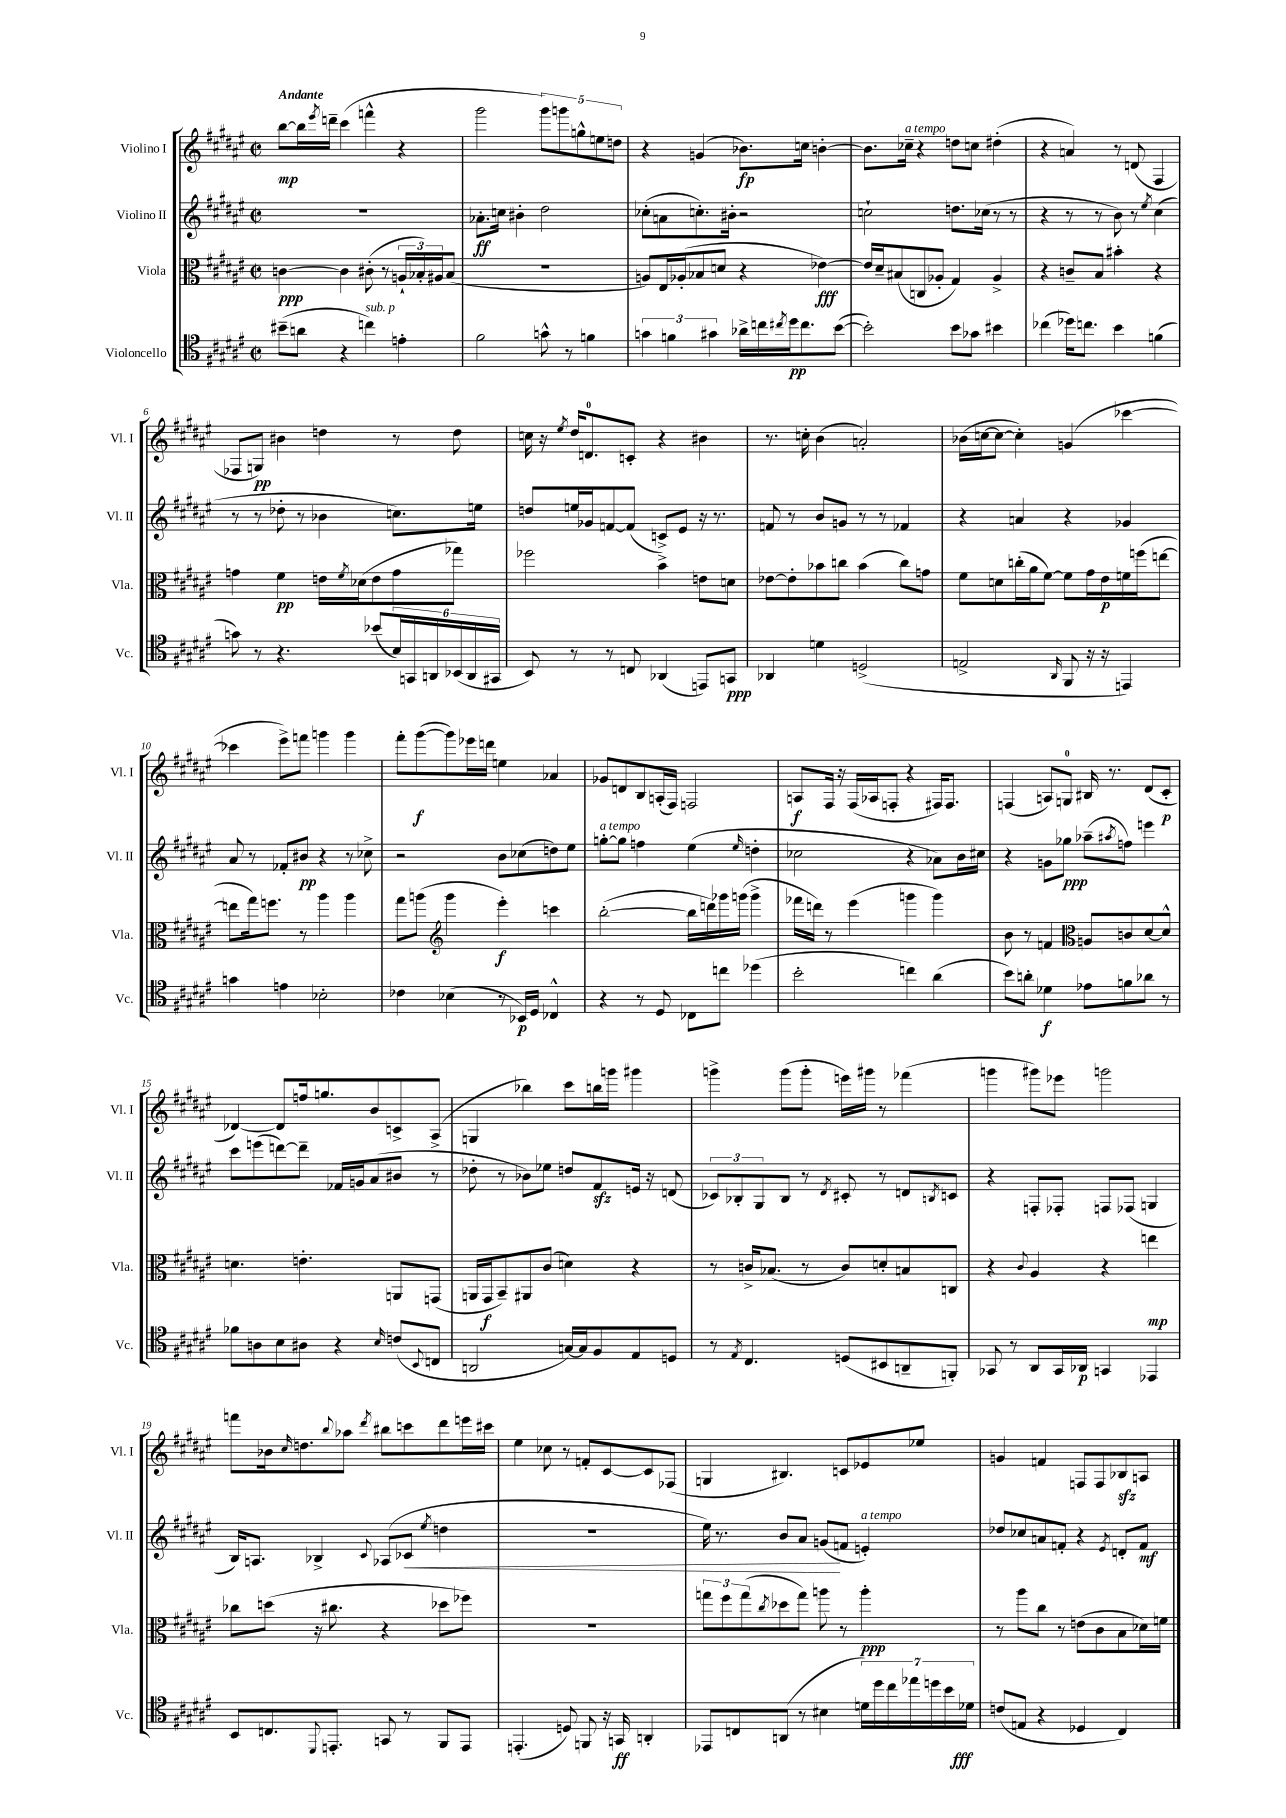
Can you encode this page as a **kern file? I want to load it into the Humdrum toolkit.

**kern	**kern	**kern	**kern
*staff4	*staff3	*staff2	*staff1
*clefC4	*clefC3	*clefG2	*clefG2
*k[f#c#g#d#a#e#]	*k[f#c#g#d#a#e#]	*k[f#c#g#d#a#e#]	*k[f#c#g#d#a#e#]
*M2/2	*M2/2	*M2/2	*M2/2
*met(c|)	*met(c|)	*met(c|)	*met(c|)
(8b#~	[4c	1r	[8bb
8a	.	.	16bb]
.	.	.	8qeee#
.	.	.	16ddd~
4r	4c]	.	(4ccc#
4cc)	(8c#'	.	4fff^^
.	8r	.	.
4e'	24A`	.	4r
.	24B-')	.	.
.	24A#	.	.
.	(8B-	.	.
=	=	=	=
2f#	1r	8.a-'	2ggg#
.	.	16cc	.
.	.	4b#'	.
8g^^	.	2dd#	10ggg#)
.	.	.	10ggg
8r	.	.	.
.	.	.	10gg^^
4f	.	.	.
.	.	.	10ee
.	.	.	10dd
=	=	=	=
6g	8A)	(8cc-'	4r
.	16E#	8a	.
6f	.	.	.
.	(16A-'	.	.
.	8B-	8.cc')	(4g
6g#	.	.	.
.	8d	.	.
.	.	16b#'	.
16a-^	4r	2r	8.b-)
16cc	.	.	.
8qcc#	.	.	.
16dd#	.	.	.
8.cc#	.	.	16cc
.	[4e-)	.	[4b'
([8b	.	.	.
=	=	=	=
2b'])	16e-]	2cc`	8.b]
.	16d#~	.	.
.	(8B#	.	.
.	.	.	16cc-~
.	8C	.	4r
.	8A-'	.	.
8b	4G#)	8.dd	8dd
8g-	.	.	8cc
.	.	(16cc-	.
4b#	4A-^	8r	(4dd#'
.	.	8r	.
=	=	=	=
(4cc-	4r	4r	4r
16dd-)	8c~	8r	4a)
8.cc	.	.	.
.	8B	8r	.
4b	4b#'	8b)	8r
.	.	8r	(8d
.	.	8qee#	.
(4f	4r	(4cc#	4F#
=	=	=	=
8g)	4g	8r	8F-
8r	.	8r	8G)
4.r	4f#	8dd-'	4b#
.	.	8r	.
.	16e	4b-	4dd
.	8qf#	.	.
.	(16d-	.	.
(8b-	8e	.	.
24B)	8g	8.cc)	8r
24GG	.	.	.
24AA	.	.	.
(24BB-	8gg-)	.	8dd
24AA	.	.	.
.	.	16ee	.
24GG#	.	.	.
=	=	=	=
8BB)	2ff-	8dd	16cc
.	.	.	16r
.	.	.	8qee#
8r	.	16ee	16dd#
.	.	16g-	8.d
8r	.	[8f	.
8C	.	(8f]	8c'
(4AA-	4b^	8c^)	4r
.	.	8e#	.
8EE)	8e	16r	4b#
.	.	8.r	.
8GG	8d	.	.
=	=	=	=
4AA-	[8e-	8f	8.r
.	8e-']	8r	.
.	.	.	16cc'
4d	8b-	8b	(4b
.	8cc	8g	.
(2D^	(4b-	8r	2a')
.	.	8r	.
.	8cc)	4f-	.
.	8g	.	.
=	=	=	=
2E^	8f#	4r	(16b-
.	.	.	[16cc
.	8d	.	8cc_
.	(16cc'	4a	4cc'])
.	16a#	.	.
.	[8f#)	.	.
16qqAA#	.	.	.
8FF#	8f#]	4r	(4g
16r	16g#	.	.
16r	16e#	.	.
4EE)	16f	4g-	[4ccc-
.	(16ff	.	.
.	[8ee	.	.
=	=	=	=
4g	8ee]	8a#	4ccc-]
.	16gg#)	8r	.
.	8.ff	.	.
4e	.	8f-'	8eee#^)
.	8r	8b#	8fff
2B-'	4aa#	4r	4ggg
.	4aa#	8r	4ggg
.	.	8cc-^	.
=	=	=	=
4c-	8gg#	2r	8fff#'
.	(8aa	.	([8ggg#
*	*clefG2	*	*
(4B-	4ggg#	.	8ggg#])
.	.	.	16eee-
.	.	.	16ddd
8r	4eee#')	8b	4ee
16BB-)	.	(8cc-	.
16D#	.	.	.
4C-^^	4ccc	8dd)	4a-
.	.	8ee#	.
=	=	=	=
4r	([2bb'	[8gg'	8g-
.	.	8gg]	8d
8r	.	4ff	8B
8D#	.	.	(16A'
.	.	.	16F#)
8C-	16bb]	(4ee#	2F
.	16ddd)	.	.
8cc	16ggg-	.	.
.	(16ggg	.	.
.	.	16qqee#	.
(4dd-	4ggg^	4dd'	.
=	=	=	=
2b'	16fff-	2cc-	8A
.	16ddd)	.	.
.	8r	.	16F#
.	.	.	16r
.	(4eee#	.	(16F#
.	.	.	16A-
.	.	.	8F'
4cc)	4ggg	4r	4r
(4a#	4ggg)	8a-)	16F#)
.	.	.	8.F#
.	.	16b	.
.	.	16cc#	.
=	=	=	=
8b)	8b	4r	(4F
8a'	8r	.	.
4d-	4f	8g	8A)
.	.	8gg-	8G
*	*clefC3	*	*
8e-	8A	(8aa-~	16B#
.	.	.	8.r
.	.	8qaa#	.
8f	8c	8ff)	.
8a-	[8d#	4eee	(8d#
8r	8d#^^]	.	8c#'
=	=	=	=
8f-	4.d	8ccc#	[4d-)
8A	.	(8eee	.
8B	.	[8ddd)	8d-]
8A#	4.e'	8ddd~]	16ff
.	.	.	8.gg
4r	.	16f-	.
.	.	16g	.
.	.	(8a#	8b
16qqB	.	.	.
(8c	8AA	8b#	8c^
8qqBB	.	.	.
8C	(8GG	8r	(8A#^
=	=	=	=
2AA	16AA	8dd-'	4G
.	16GG#	.	.
.	8BB~)	8r	.
.	8AA#	8b-)	4bb-)
.	(8c#	8ee-	.
[16G)	4d)	8dd	8ccc#
16G]	.	.	.
8F#	.	8f#	16bb
.	.	.	16ggg
8E#	4r	16e	4ggg#
.	.	16r	.
8D	.	(8d	.
=	=	=	=
8r	8r	12c-)	4ggg^
.	.	12B-'	.
8qE#	.	.	.
4.C#	16c^	.	.
.	.	12G#	.
.	(8.B-	.	.
.	.	8B-	(8ggg
.	8r	8r	8ggg'
.	.	8qd#	.
(8D	8c)	8c#'	16eee)
.	.	.	16ggg#
8BB#	8d'	8r	8r
8AA~	8B	8d	(4fff-
.	.	8qB	.
8FF')	8C	8c	.
=	=	=	=
8GG-	4r	4r	4ggg
8r	.	.	.
.	8qqc#	.	.
8AA#	4A#	8F'	8ggg#)
16GG-	.	8F-'	8eee-
16AA-	.	.	.
4GG	4r	8F	2ggg
.	.	(8F-	.
4EE-	4ee	4G	.
=	=	=	=
8BB	8cc-	16B)	8fff
.	.	8.A	.
8.C	(8dd	.	16b-
.	.	.	16qqcc#
.	.	.	8.dd
.	16r	4B-^	.
8qqDD#	.	.	.
8.EE'	8.cc#	.	.
.	.	.	8qqbb
.	.	.	8aa-
.	.	8qqc#	8qddd#
8GG	4r	(8A-	8bb#
8r	.	8c-	8ccc
.	.	8qee#	.
8FF#	8dd-	4dd	8ddd#
8EE	8ff-)	.	16eee
.	.	.	16ccc#
=	=	=	=
(4.EE'	1r	1r	4ee#
.	.	.	8cc-
8D)	.	.	8r
8FF	.	.	8f'
16r	.	.	[8c#
16GG	.	.	.
4AA'	.	.	8c#]
.	.	.	(8F-
=	=	=	=
8EE-	12gg	16ee#)	4G
.	.	8.r	.
.	12ff#	.	.
8C	.	.	.
.	(12gg	.	.
.	8qcc#	.	.
(8AA	8dd-	8b	4.B#)
8r	8gg)	8a#	.
4B#	8aa	(8g	.
.	8r	8f	8c
28d)	4aa'	4e')	8e-
28dd#	.	.	.
28cc#	.	.	.
28ee-	.	.	.
.	.	.	8ee-
28dd	.	.	.
28b	.	.	.
28d-	.	.	.
=	=	=	=
(8c	8r	8dd-	4g
8E	8aa#	8cc-	.
4r	8cc#	8a	4f
.	8r	8f'	.
4D-	(8e	4r	8F
.	8c#	.	8F
.	.	8qe#	.
4C#)	8B	8d'	8B-
.	16d-)	8f	8A
.	16f	.	.
==	==	==	==
*-	*-	*-	*-
